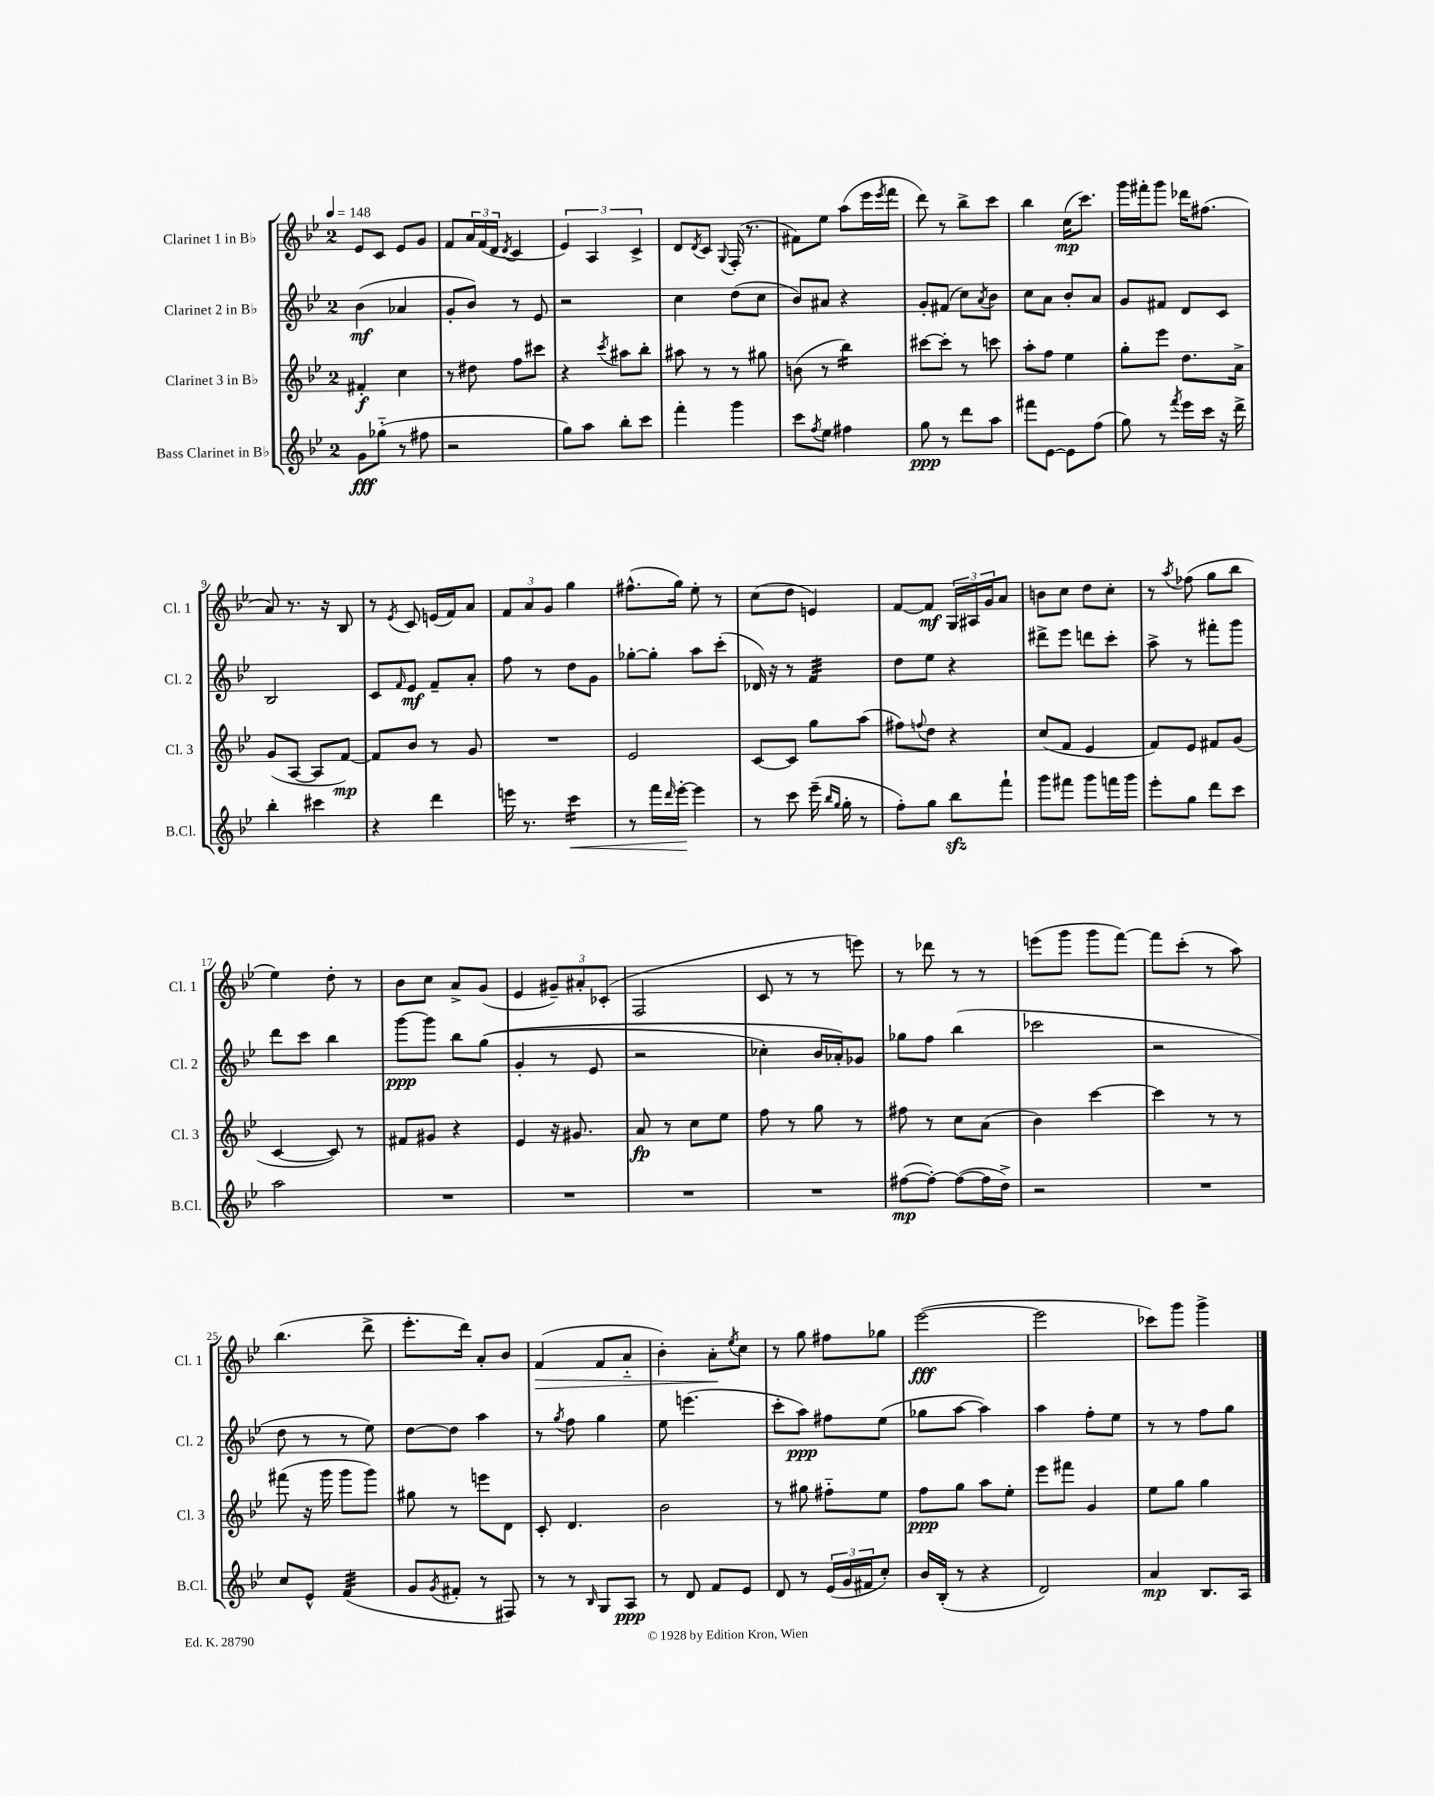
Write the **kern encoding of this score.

**kern	**kern	**kern	**kern
*staff4	*staff3	*staff2	*staff1
*clefG2	*clefG2	*clefG2	*clefG2
*k[b-e-]	*k[b-e-]	*k[b-e-]	*k[b-e-]
*M2/4	*M2/4	*M2/4	*M2/4
*MM148	*MM148	*MM148	*MM148
8g\L	4f#'/	(4b-\	8e-/L
(8gg-'~\J	.	.	8c/J
8r	4cc\	4a-/	8e-/L
8ff#\	.	.	8g/J
=	=	=	=
2r	8r	8g'/L	8f/L
.	8dd#\	8b-/J)	24a/L
.	.	.	(24f/
.	.	.	24d/JJ
.	.	.	8qd/
.	8ff\L	8r	4c/
.	8ccc#\J	8e-/	.
=	=	=	=
8gg\L)	4r	2r	6e-/)
8aa\J	.	.	.
.	.	.	6A/
.	8qccc/	.	.
8bb-'\L	8aa#\L	.	.
.	.	.	6c^/
8ccc\J	8bb-'\J	.	.
=	=	=	=
4fff'\	8aa#\	4cc\	8d/L
.	.	.	8qd/
.	8r	.	8c/J
.	.	.	8qqG/
4ggg\	8r	(8dd\L	(16F'/
.	.	.	8.r
.	8gg#\	8cc\J	.
=	=	=	=
8ccc\L	(8b\	8b-/L)	8f#\L)
8qff/	.	.	.
8ee-\J	8r	8a#/J	8ee-\J
4ff#\	4bb-\)	4r	(8aa\L
.	.	.	16eee-\L
.	.	.	8qeee-/
.	.	.	16fff\JJ
=	=	=	=
8gg\	[8ccc#\L	8g'/L	8ddd\)
8r	8ccc#'\]J	(8f#/J	8r
8ddd\L	8r	8cc\L)	8bb-^\L
.	.	8qa/	.
8aa\J	8ccc\	8b-\J	8ccc\J
=	=	=	=
8fff#\L	8aa'\L	8cc\L	4bb-\
[8e-\J	8ff\J	8a\J	.
8e-\]L	4ee-\	8b-'/L	(16cc\LK
.	.	.	8.ccc\J)
(8ff\J	.	8a/J	.
=	=	=	=
8gg\)	8gg'\L	8g/L	16ggg\LL
.	.	.	16fff#'\J
8r	8eee-\J	8f#/J	8ggg\J
8qfff/	.	.	.
16eee-\LL	8.dd\L	8d/L	16ddd-\LK
16ccc\JJ	.	.	(8.ff#\J
16r	.	8c/J	.
16ddd^\	16a^\Jk	.	.
=	=	=	=
4bb-'\	(8g/L	2B-/	8a/)
.	[8A/J	.	8.r
4ccc#\	8A/]L	.	.
.	.	.	16r
.	[8f/J)	.	8B-/
=	=	=	=
4r	8f/]L	8c/L	8r
.	.	16qqf/	8qe-/
.	8b-/J	8e-/J	8c/
4ddd\	8r	8f~/L	(16e/LL
.	.	.	16f/J)
.	8g/	8a'/J	8a/J
=	=	=	=
16eee\	2r	8ff\	12f/L
8.r	.	.	.
.	.	.	12a/
.	.	8r	.
.	.	.	12g/J
4ccc\	.	8dd\L	4gg\
.	.	8g\J	.
=	=	=	=
8r	2e-/	[8gg-'\L	(8.ff#^^\L
16fff\LL	.	8gg-'\]J	.
16qqddd/	.	.	.
[16eee-'\JJ	.	.	16gg\Jk)
4eee-\]	.	8aa\L	8ee-'\
.	.	(8ccc'\J	8r
=	=	=	=
8r	[8c/L	16d-/)	(8cc\L
.	.	16r	.
8ccc\	8c/]J	8r	8dd\J
(16eee-~\	8gg\L	4f/	4e/)
16qqbb-/LL	.	.	.
16qqgg/JJ	.	.	.
16gg'\	.	.	.
8r	(8aa\J	.	.
=	=	=	=
8ff'\L)	8ff#\L)	8dd\L	[8f/L
.	8qqff/	.	.
8gg\J	8dd\J	8ee-\J	8f/]J
8bb-\L	4r	4r	24G/LL
.	.	.	24A#/
.	.	.	24g/J
8fff`\J	.	.	8a/J
=	=	=	=
8ggg\L	(8cc/L	8ddd#^\L	8b\L
8fff#\J	8f/J	8eee-\J	8cc\J
8ggg\L	4e-/	8ddd\L	8dd\L
16fff\L	.	8ccc'\J	8cc'\J
16ggg\JJ	.	.	.
=	=	=	=
8eee-'\L	8f/L)	8aa^\	8r
.	.	.	8qaa/
8gg\J	8e-/J	8r	(8ff-\
8ddd\L	8f#/L	8fff#'\L	8gg\L
8ccc\J	(8g/J	8ggg\J	8bb-\J
=	=	=	=
2aa\	[4c/	8ddd\L	4ee-\)
.	.	8ccc\J	.
.	8c/])	4bb-\	8dd'\
.	8r	.	8r
=	=	=	=
2r	8f#/L	[8ggg\L	8b-\L
.	8g#/J	8ggg\]J	8cc\J
.	4r	8bb-\L	8a^/L
.	.	&((8gg\J	(8g/J
=	=	=	=
2r	4e-/	4g'/	4e-/
.	16r	8r	12g#~/L)
.	8.g#/	.	.
.	.	.	12a#'/
.	.	8e-/	.
.	.	.	(12c-'/J
=	=	=	=
2r	8a/	2r	2F/
.	8r	.	.
.	8cc\L	.	.
.	8ee-\J	.	.
=	=	=	=
2r	8ff\	4cc-'\)	8c/
.	8r	.	8r
.	8gg\	16b-/LL	8r
.	.	16a-'/J&)	.
.	8r	8g-/J	8eee\)
=	=	=	=
([8ff#\L	8ff#\	8gg-\L	8r
8ff#'\_J)	8r	8ff\J	8ddd-\
(8ff#\_L	8cc\L	(4bb-\	8r
16ff#\]L	(8a\J	.	8r
16dd^\JJ)	.	.	.
=	=	=	=
2r	4b-\)	2ccc-\	(8eee\L
.	.	.	8ggg\J
.	[4ccc\	.	8ggg\L
.	.	.	[8fff\J)
=	=	=	=
2r	4ccc\]	2r	8fff\]L
.	.	.	(8ccc'\J
.	8r	.	8r
.	8r	.	8aa\)
=	=	=	=
8cc/L	(8fff#\	8dd\	(4.bb-\
8e-^^/J	16r	8r	.
.	16ggg\	.	.
(4f/	8ggg\L	8r	.
.	8ggg\J)	8ee-\)	8ddd^\
=	=	=	=
8g/L	8gg#\	[8dd\L	8.eee-'\L
8qg/	.	.	.
8f#'/J	8r	8dd\]J	.
.	.	.	16ddd\Jk)
8r	8eee\L	4aa\	8a'/L
8F#/)	8d\J	.	8b-/J
=	=	=	=
8r	8c'/	8r	(4f/
.	.	8qgg/	.
8r	4.d/	8ff\	.
16qqB-/	.	.	.
8G/L	.	4gg\	8f/L
8A/J	.	.	8a'~/J
=	=	=	=
8r	2b-\	8ee-\	4b-'\)
8d/	.	(4.eee\	.
8f/L	.	.	8a'\L
.	.	.	8qee-/
8e-/J	.	.	8cc\J
=	=	=	=
8d/	8r	8ccc'\L	8r
8r	8gg#\	8aa\J)	8gg\
(24e-/LL	8ff#'~\L	8ff#\L	8ff#\L
24g/	.	.	.
24f#/J	.	.	.
8cc'/J)	8ee-\J	(8ee-\J	8gg-\J
=	=	=	=
16b-/LL	8ff\L	8gg-\L	([2eee-\
(16B-'/JJ	.	.	.
8r	8gg\J	[8aa\J	.
4r	8aa\L	4aa\])	.
.	8ee-'\J	.	.
=	=	=	=
2d/)	8eee-\L	4aa\	2eee-\]
.	8fff#\J	.	.
.	4g/	8ff'\L	.
.	.	8ee-\J	.
=	=	=	=
4a/	8ee-\L	8r	8ccc-\L)
.	8gg\J	8r	8ggg\J
8.B-/L	4gg\	8ff\L	4ggg^\
.	.	8gg\J	.
16A/Jk	.	.	.
==	==	==	==
*-	*-	*-	*-
